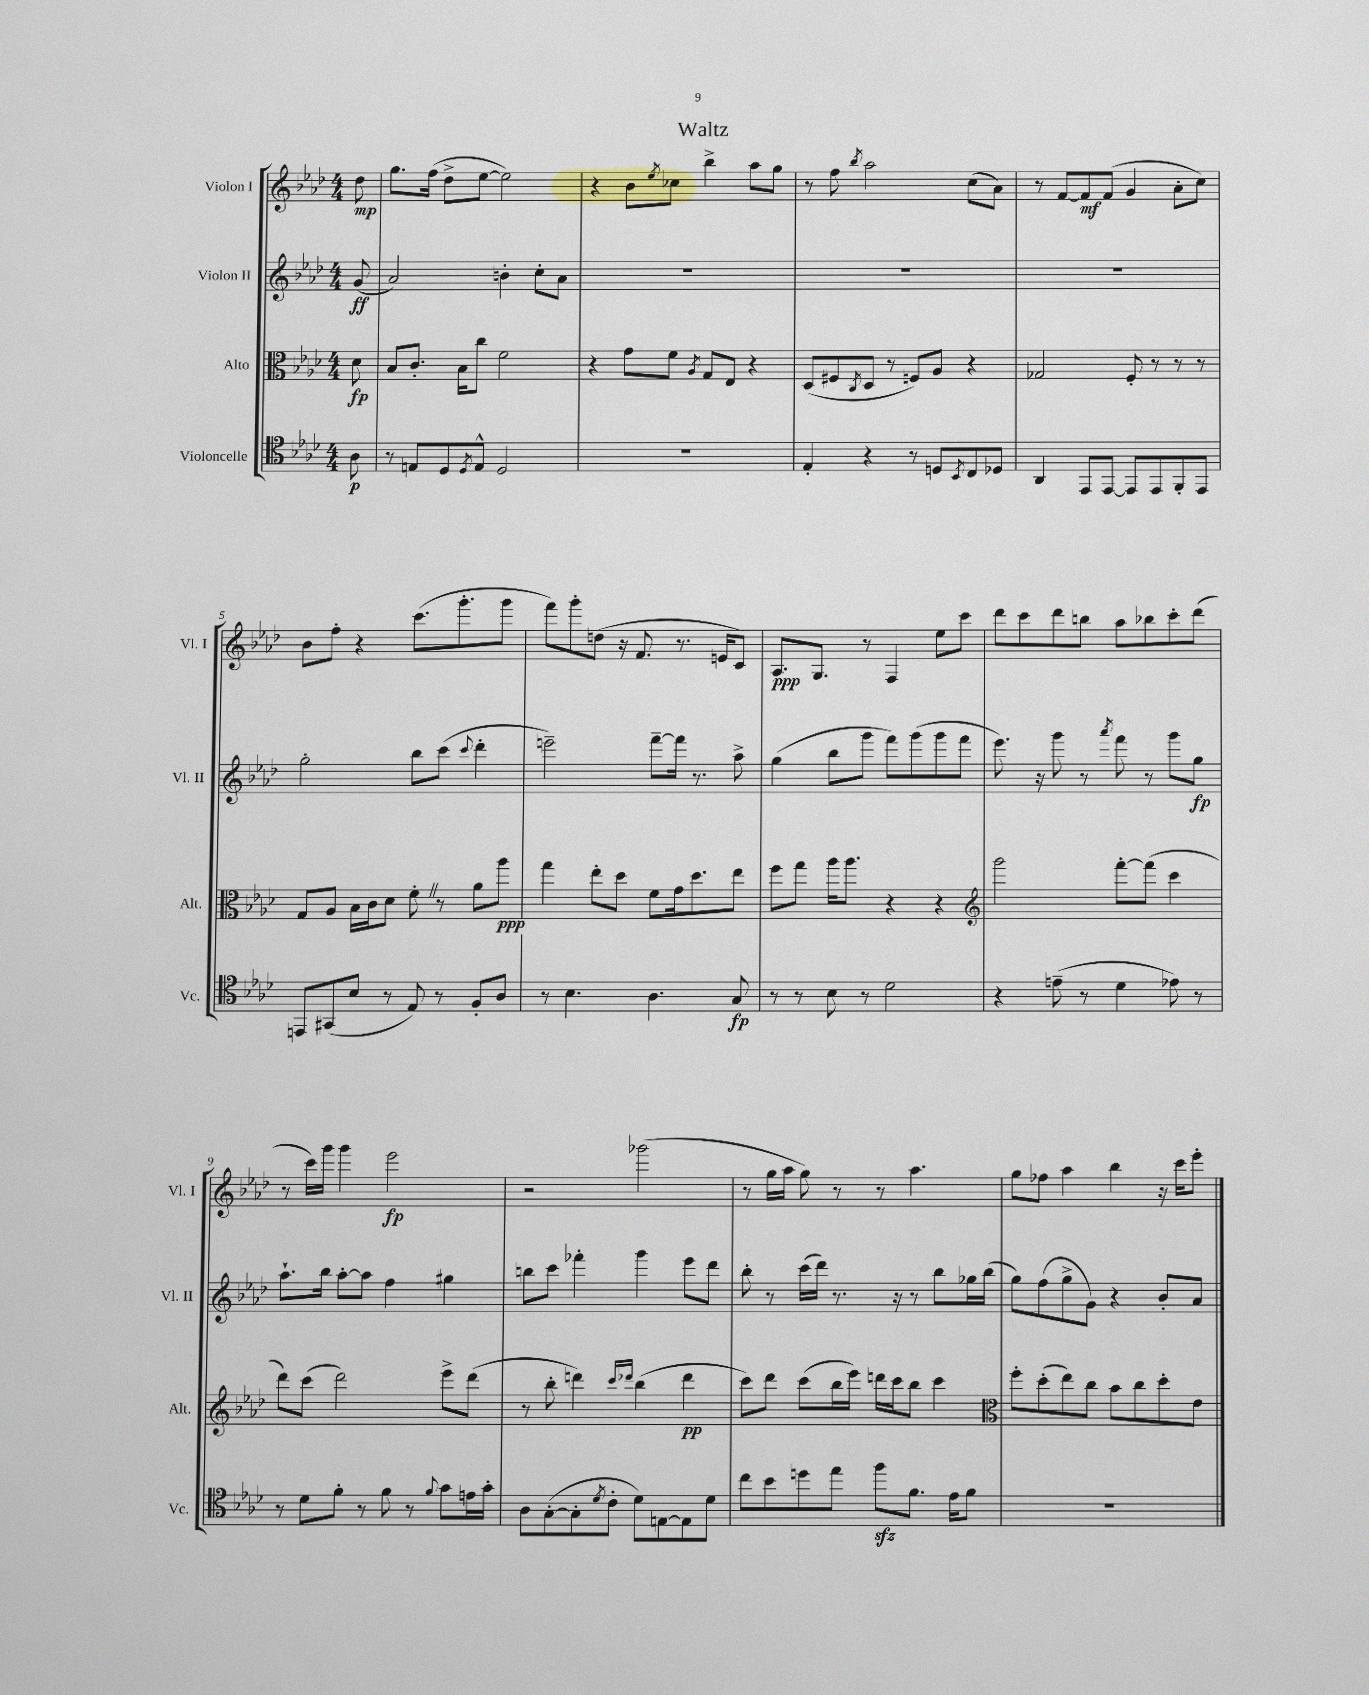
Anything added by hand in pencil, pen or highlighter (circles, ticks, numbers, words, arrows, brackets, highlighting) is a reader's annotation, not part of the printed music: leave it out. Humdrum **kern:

**kern	**kern	**kern	**kern
*staff4	*staff3	*staff2	*staff1
*clefC4	*clefC3	*clefG2	*clefG2
*k[b-e-a-d-]	*k[b-e-a-d-]	*k[b-e-a-d-]	*k[b-e-a-d-]
*M4/4	*M4/4	*M4/4	*M4/4
8A-	8d-	(8g	8dd-
=	=	=	=
8r	8B-	2a-)	8.gg
8E	8.c'	.	.
.	.	.	(16ff
8D-	.	.	8dd-^
.	16B-	.	.
8qD-	.	.	.
8E^^	8cc	.	[8ee-
2D-	2f	4b'	2ee-])
.	.	8cc'	.
.	.	8a-	.
=	=	=	=
1r	4r	1r	4r
.	8g	.	8b-
.	.	.	8qee-
.	8f	.	8cc-
.	8qA-	.	.
.	8G	.	4bb-^
.	8E-	.	.
.	4r	.	8aa-
.	.	.	8gg
=	=	=	=
4E-'	(8D-	1r	8r
.	8F#	.	8ff
.	8qC	.	8qbb-
4r	8D-	.	2aa-
.	8r	.	.
8r	8F)	.	.
8D	8A-	.	.
8qBB-	.	.	.
8C	4r	.	(8cc
8D-	.	.	8a-)
=	=	=	=
4AA-	2G-	1r	8r
.	.	.	[8f
8EE-	.	.	8f]
[8EE-	.	.	(8f
8EE-]	8F'	.	4g
8EE-	8r	.	.
8FF'	8r	.	8a-'
8EE-	8r	.	8cc)
=	=	=	=
8EE	8G	2gg'	8b-
(8GG#	8A-	.	8ff'
8B-	16B-	.	4r
.	16c	.	.
8r	8d-	.	.
8E-)	8f'	8bb-	(8.ccc
8r	8r	(8ccc	.
.	.	.	8.ggg'
.	.	8qqccc	.
8F'	8a-	4ddd-'	.
8A-	8aa-	.	8ggg
=	=	=	=
8r	4gg	2eee~)	8fff)
4.B-	.	.	8ggg'
.	8ee-'	.	(8dd
.	8dd-	.	16r
.	.	.	8.f
4.A-	8f	[8fff~	.
.	16g	16fff]	8.r
.	8.dd-	8.r	.
.	.	.	16e
8G	8ee-	8aa-^	8c)
=	=	=	=
8r	8ff	(4gg	8.A-
8r	8gg	.	.
.	.	.	8.G
8B-	16aa-	8bb-	.
.	8.aa-	.	.
8r	.	8ggg	8r
2d-	4r	8fff)	4F
.	.	(8ggg	.
.	4r	8ggg	8ee-
.	.	8fff	8ccc
=	=	=	=
*	*clefG2	*	*
4r	2ggg	8.eee-)	8ddd-
.	.	.	8ccc
.	.	16r	.
(8e~	.	8ggg	8ddd-
8r	.	8r	8bb
.	.	8qaaa-	.
4d-	[8fff'	8fff	8aa-
.	(8fff]	8r	8bb-
8e-)	4ccc	8ggg	8ccc'
8r	.	8gg	(8ddd-
=	=	=	=
8r	8ddd-)	8.aa-`	8r
8d-	(8ccc	.	16ccc)
.	.	16bb-	16ggg
8f'	2ddd-)	[8aa-'	4ggg
8r	.	8aa-]	.
8f	.	4ff	2eee-
8r	.	.	.
8qqf	.	.	.
8g	8eee-^	4gg#	.
16e	(8ddd-	.	.
16g'	.	.	.
=	=	=	=
8A-	8r	8bb	2r
([8G'	8bb-'	8ccc	.
8G']	4ddd)	4fff-'	.
8qd-	.	.	.
8c'	.	.	.
.	16qqccc	.	.
.	16qqddd-	.	.
8d-)	(4bb-	4ggg	(2ggg-
[8E	.	.	.
8E]	4ddd-	8eee-	.
8d-	.	8ddd-	.
=	=	=	=
8cc	8ccc)	8bb-'	8r
8b-	8ddd-	8r	16gg
.	.	.	16aa-
8dd	(8ccc	(16ccc	8gg)
.	.	16ddd-)	.
8ee-	16bb-	8.r	8r
.	16eee-)	.	.
8ff	16ddd	.	8r
.	16ccc	16r	.
8.f	8bb-	8r	4.aa-
.	4ccc	8bb-	.
16e-	.	.	.
8f	.	16gg-	.
.	.	(16bb-	.
=	=	=	=
*	*clefC3	*	*
1r	8ff'	8gg)	8gg
.	(8dd-'	(8ff	8ff-
.	8ee-)	8gg^	4aa-
.	8cc	8g)	.
.	8b-	4r	4bb-
.	8cc	.	.
.	8dd-'	8b-'	16r
.	.	.	16ccc
.	8e-	8a-	8eee-'
==	==	==	==
*-	*-	*-	*-
